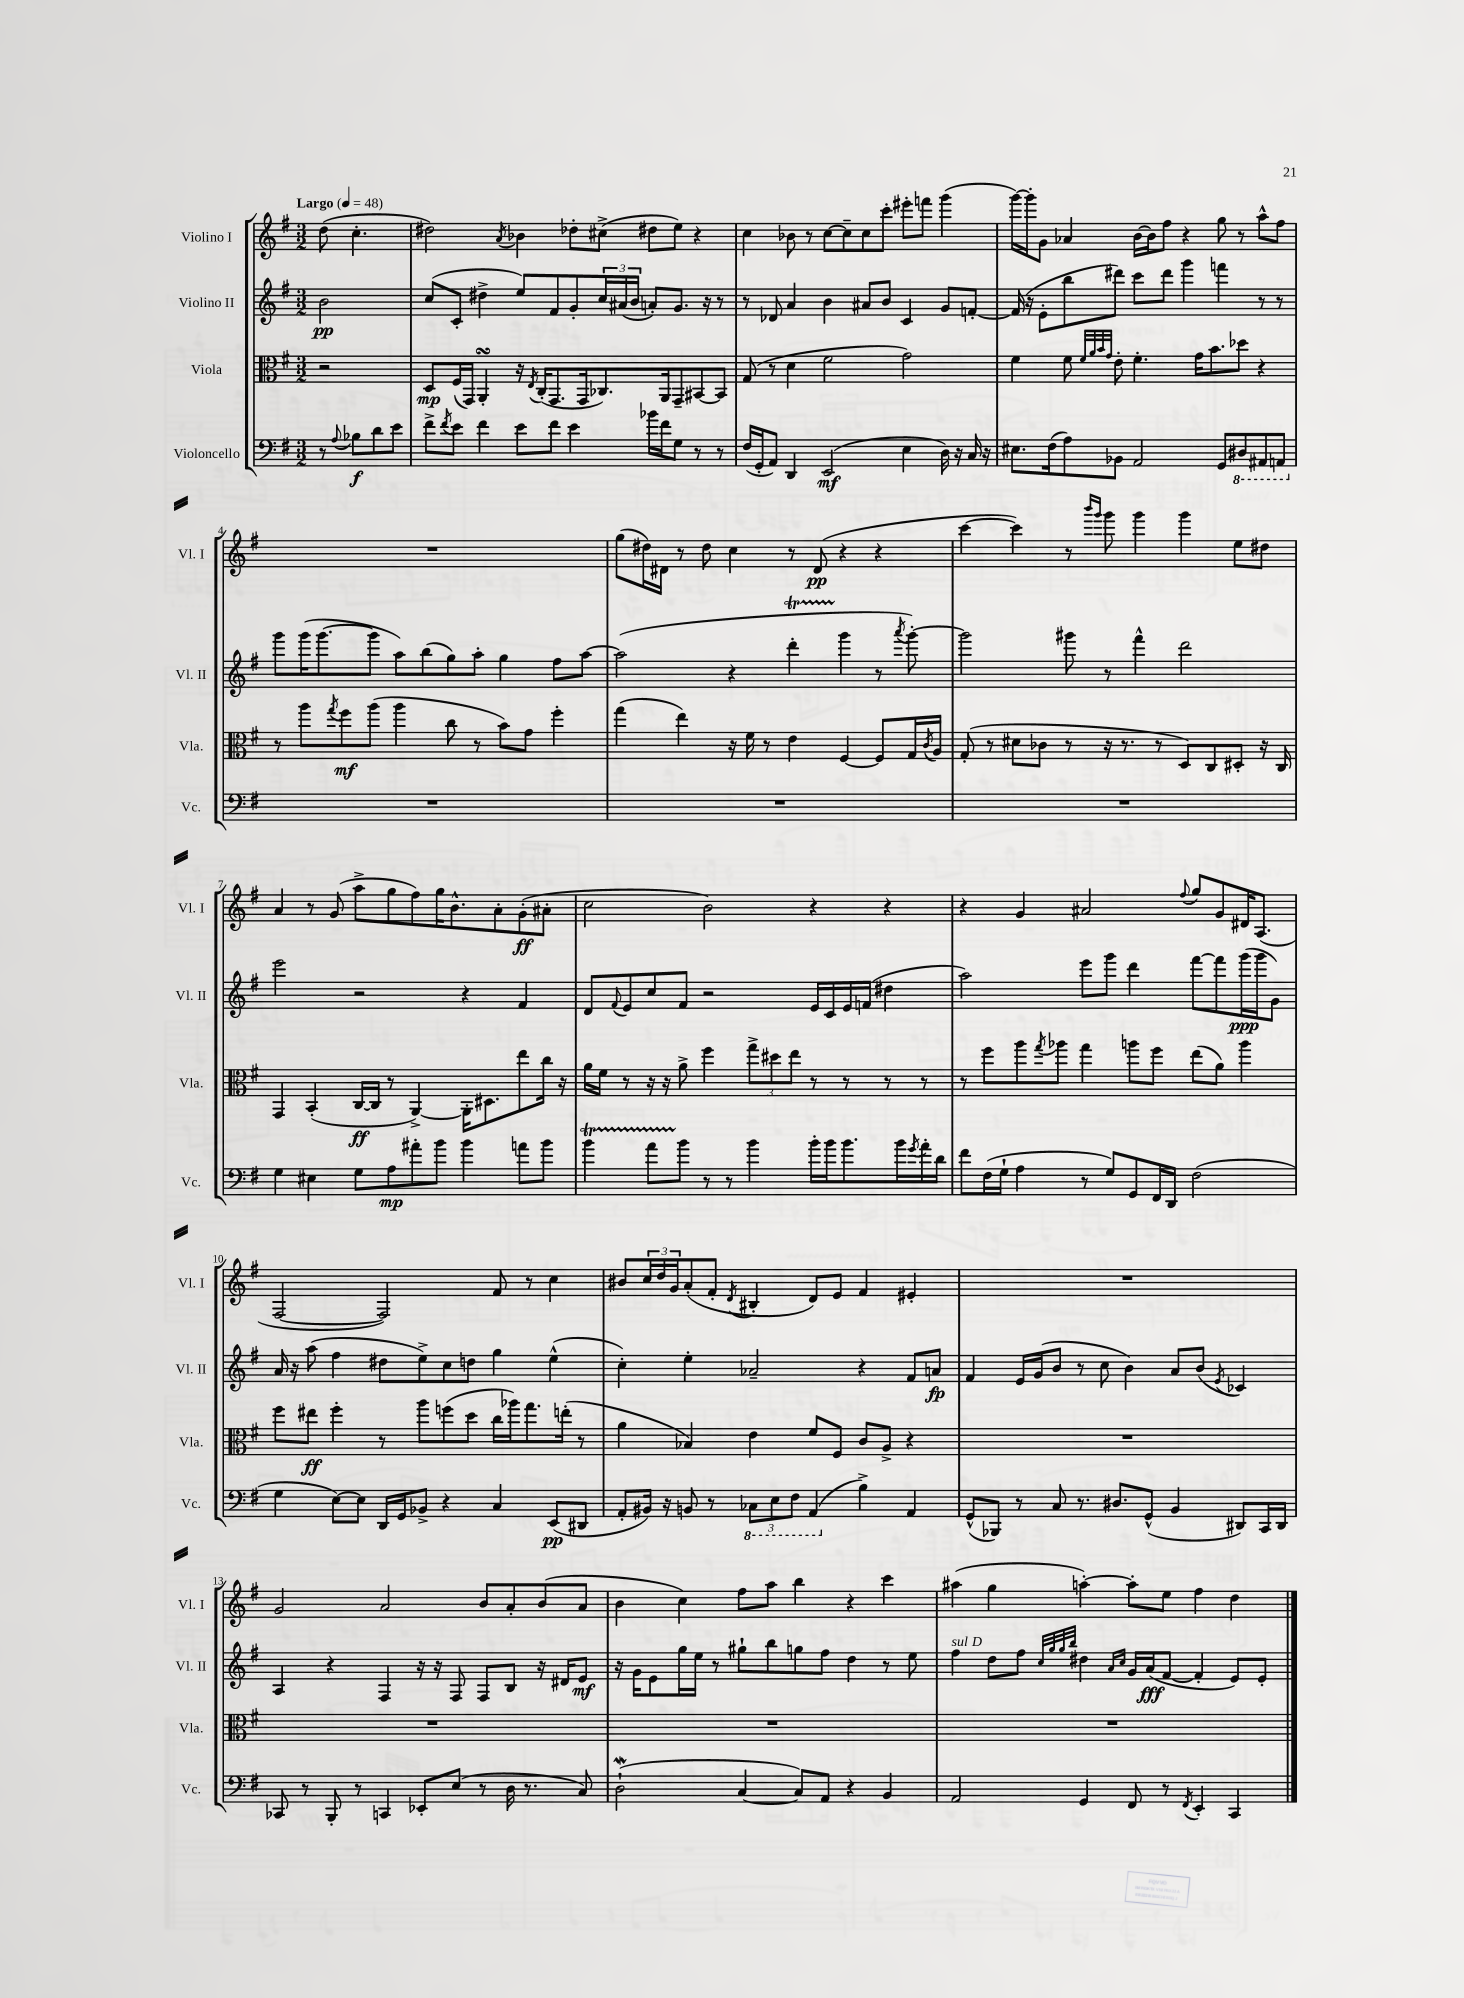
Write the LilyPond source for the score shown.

<<
\new StaffGroup <<
\new Staff = "s0" \with { instrumentName = "Violino I" shortInstrumentName = "Vl. I" } {
    \clef treble \key g \major \numericTimeSignature \time 3/2 \partial 2 \tempo "Largo" 4 = 48
    d''8( c''4.-. |
    dis''2) \acciaccatura { a'8 } bes'4 des''8-. cis''8->( dis''8 e''8) r4 |
    c''4 bes'8 r8 c''8~ c''8-- c''8 c'''8-. eis'''8-. f'''8 g'''4( |
    g'''16~) g'''16-. g'8 aes'4 b'16~ b'16 fis''8 r4 g''8 r8 a''8-^ fis''8 |
    R1. |
    g''8( dis''16) dis'16 r8 dis''8 c''4 r8 dis'8\pp( r4 r4 |
    c'''4~ c'''4) r8 \grace { b'''16 g'''16 } g'''8 g'''4 g'''4 e''8 dis''8 |
    a'4 r8 g'8( a''8-> g''8 fis''8) g''16 b'8.-^ a'8-. g'8-.\ff( ais'8-. |
    c''2 b'2) r4 r4 |
    r4 g'4 ais'2 \appoggiatura { fis''8 } g''8 g'8 dis'16 a8.( |
    fis2~ fis2) fis'8 r8 c''4 |
    bis'8 \tuplet 3/2 { c''16 d''16 g'16 } a'8-.( fis'8-. \acciaccatura { d'8 } bis4-. d'8) e'8 fis'4 eis'4-. |
    R1. |
    g'2 a'2 b'8 a'8-. b'8( a'8 |
    b'4 c''4) fis''8 a''8 b''4 r4 c'''4 |
    ais''4( g''4 a''4~-.) a''8-. e''8 fis''4 d''4 \bar "|." |
}
\new Staff = "s1" \with { instrumentName = "Violino II" shortInstrumentName = "Vl. II" } {
    \clef treble \key g \major \numericTimeSignature \time 3/2 \partial 2
    b'2\pp |
    c''8( c'8-. dis''4-> e''8) fis'8 g'8-. \tuplet 3/2 { c''16 ais'16( b'16 } a'8-.) g'8. r16 r8 |
    r8 des'8 a'4 b'4 ais'8 b'8 c'4 g'8 f'8~-. |
    f'16( r16 e'8-. b''8 dis'''8) c'''8 dis'''8 g'''4 f'''4 r8 r8 |
    g'''8 g'''16( g'''8.~ g'''8 a''8) b''8( g''8) a''8-. g''4 fis''8 a''8~ |
    a''2( r4 d'''4-.\startTrillSpan g'''4\stopTrillSpan r8 \acciaccatura { a'''8 } g'''8~-.) |
    g'''2 gis'''8 r8 fis'''4-^ d'''2 |
    e'''2 r2 r4 fis'4 |
    d'8 \appoggiatura { fis'8 } e'8 c''8 fis'8 r2 e'16 c'16 e'16 f'16( dis''4 |
    a''2) e'''8 g'''8 d'''4 fis'''8~ fis'''8 g'''16\ppp( g'''16 g'8) |
    a'16 r16 a''8( fis''4 dis''8 e''8->) c''8 d''8 g''4 e''4-^( |
    c''4-.) e''4-. aes'2-- r4 fis'8 a'8\fp |
    fis'4 e'16 g'16( b'8 r8 c''8 b'4) a'8 b'8( \acciaccatura { e'8 } ces'4) |
    a4 r4 fis4 r16 r16 fis8 fis8 b8 r16 dis'16 e'8\mf |
    r16 g'16 e'8 g''16 e''16 r8 gis''8-! b''8 g''8 fis''8 d''4 r8 e''8 |
    fis''4^\markup { \italic "sul D" } d''8 fis''8 \grace { c''32 g''32 g''32 b''32 } dis''4 \grace { a'16 c''16 } g'16 a'16\fff( fis'8~ fis'4-. e'8) e'8-. \bar "|." |
}
\new Staff = "s2" \with { instrumentName = "Viola" shortInstrumentName = "Vla." } {
    \clef alto \key g \major \numericTimeSignature \time 3/2 \partial 2
    r2 |
    d8\mp fis16( g,16) a,4-.\turn r16 \acciaccatura { e8 } c16-.( g,8. g,16 ces8.) a,16 g,8-- bis,8~ bis,8 |
    g8( r8 d'4 fis'2 g'2) |
    fis'4 fis'8 \grace { fis'32 a'32 b'32 g'32 } e'8-. fis'4.-. g'16 b'8. des''8 r4 |
    r8 a''8 \acciaccatura { g''8 } fis''8\mf a''8( a''4 c''8 r8 b'8) g'8 fis''4-. |
    g''4( e''4) r16 fis'16 r8 e'4 fis4~ fis8 g16 \acciaccatura { c'8 } a16 |
    g8-.( r8 dis'8 ces'8 r8 r16 r8. r8 d8) c8 dis8-. r16 c16 |
    g,4 b,4-.( c16~\ff c16 r8 a,4~->) a,16-. dis8. e''8 c''16 r16 |
    a'16 fis'16 r8 r16 r16 a'8-> fis''4 \tuplet 3/2 { g''8-> dis''8 e''8 } r8 r8 r8 r8 |
    r8 fis''8 a''8 \acciaccatura { g''8 } aes''8 g''4 a''8 fis''8 e''8( a'8) a''4 |
    fis''8 eis''8\ff fis''4-. r8 a''8 f''8( d''8 c''16 aes''16) g''8. e''16-.( r8 |
    a'4 bes4) e'4 fis'8 fis8 c'8 a8-> r4 |
    R1. |
    R1. |
    R1. |
    R1. \bar "|." |
}
\new Staff = "s3" \with { instrumentName = "Violoncello" shortInstrumentName = "Vc." } {
    \clef bass \key g \major \numericTimeSignature \time 3/2 \partial 2
    r8 \appoggiatura { a8 } bes8\f d'8 e'8 |
    fis'8-> \acciaccatura { fis'8 } e'8 fis'4 e'8 fis'8 e'4 bes'16 fis'16 g8 r8 r8 |
    fis16( g,16-. a,8) d,4 e,2\mf( e4 d16) r16 c16 r16 |
    eis8. fis16( a8) bes,8 a,2 g,8 \ottava #-1 dis,8 ais,,8 a,,8 \ottava #0 |
    R1. |
    R1. |
    R1. |
    g4 eis4 g8 a8\mp ais'8-. b'8 b'4 a'8 b'8 |
    b'4\startTrillSpan a'8 b'8\stopTrillSpan r8 r8 b'4 b'16-. b'16 b'8. b'16 \acciaccatura { g'8 } a'16-. d'16 |
    fis'8 fis16( g16-! a4 r8 g8) g,8 fis,16 d,16 fis2( |
    g4 e8~) e8 d,16 g,16 bes,8-> r4 c4 e,8\pp( dis,8 |
    a,8-. bis,16) r16 b,8 r8 \tuplet 3/2 { \ottava #-1 ces,8 e,8 fis,8 } a,,4( \ottava #0 b4->) a,4 |
    g,8-^( bes,,8) r8 c8 r8. dis8. g,8-^( b,4 dis,8) c,16 dis,16 |
    ces,8 r8 b,,8-. r8 c,4 ees,8-. e8( r8 d16 r8. c8) |
    d2-!\mordent( c4~ c8) a,8 r4 b,4 |
    a,2 g,4 fis,8 r8 \acciaccatura { fis,8 } e,4-. c,4 \bar "|." |
}
>>
>>
